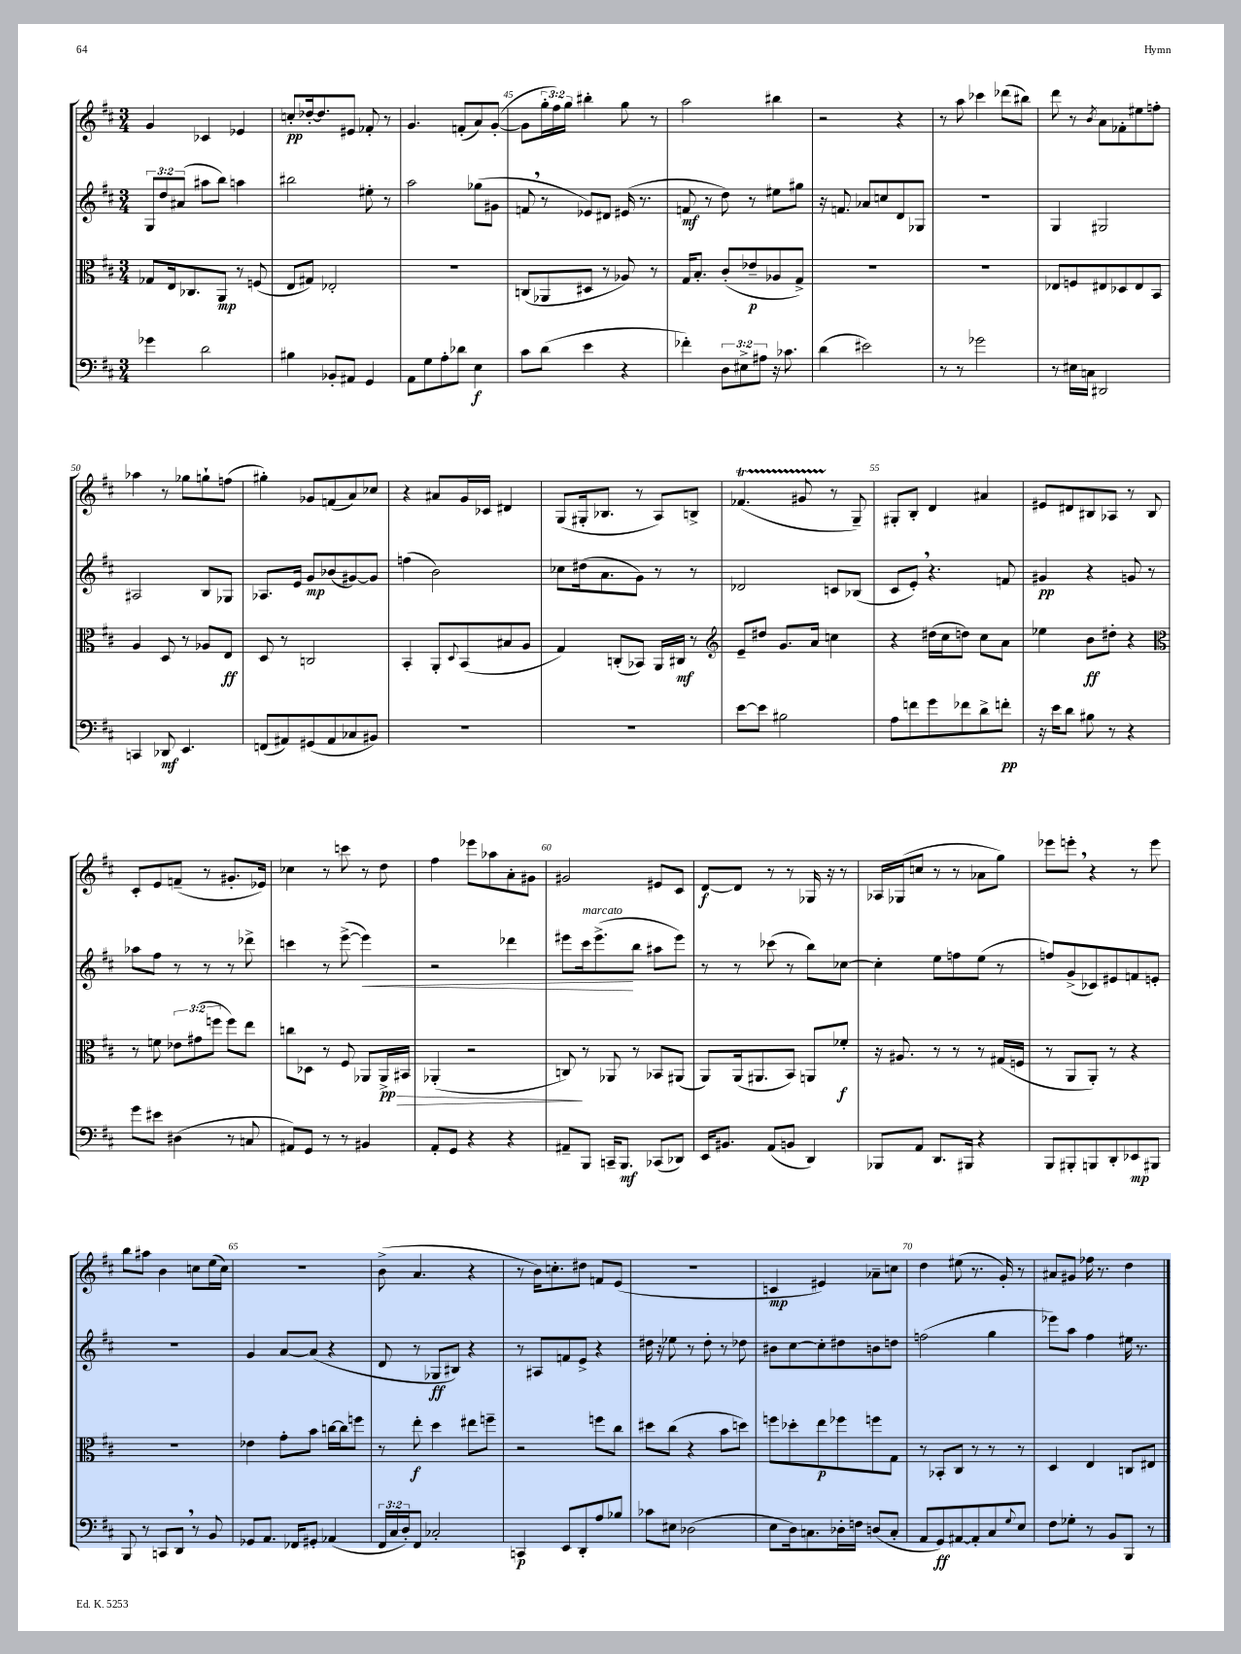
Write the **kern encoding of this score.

**kern	**kern	**kern	**kern
*staff4	*staff3	*staff2	*staff1
*clefF4	*clefC3	*clefG2	*clefG2
*k[f#c#]	*k[f#c#]	*k[f#c#]	*k[f#c#]
*M3/4	*M3/4	*M3/4	*M3/4
4g-\	8G-/L	12G/L	4g/
.	.	12dd/	.
.	16E/k	.	.
.	.	(12a#/J	.
.	8.C-/	.	.
2d\	.	8aa#\L	4c-/
.	8AA/J	8bb\J)	.
.	8r	4aa\	4e-/
.	(8F/	.	.
=	=	=	=
4B#\	8E/L	2bb#\	8cc'/L
.	8G#/J)	.	[16dd-'/k
.	.	.	8.dd-/]
8BB-'/L	2E-'/	.	.
8AA#/J	.	.	8e#/J
4GG/	.	8ee#'\	8f-'/
.	.	8r	8r
=	=	=	=
8AA\L	2.r	2aa\	4.g/
8G\	.	.	.
8A'\	.	.	.
8d-\J	.	.	(8f'/L
4E\	.	(8gg-\L	8a/)
.	.	8g#\J	([8g'/J
=	=	=	=
8c#\L	(8C/L	8f/	8g\]L
(8d\J	8AA-/	8r	24gg'\L
.	.	.	24ff#\)
.	.	.	24gg\JJ
4e\	8D#/J	8e-/L)	4bb#'\
.	8r	8d#/J	.
4r	8A-/)	(16e#/	8gg\
.	.	8.r	.
.	8r	.	8r
=	=	=	=
4f-'\)	16G/LK	8f/	2aa\
.	8.B'/J	.	.
.	.	8r	.
12D\L	(8c#'/L	8dd\)	.
12E#^\	.	.	.
.	8e-~/	8r	.
12A#\J	.	.	.
16r	8A-/	8ee#\L	4bb#\
8.c-\	.	.	.
.	8G^/J)	8gg#\J	.
=	=	=	=
(4d\	2.r	16r	2r
.	.	8.f/	.
2e#\)	.	8a-/L	.
.	.	8cc/	.
.	.	8d/	4r
.	.	8G-/J	.
=	=	=	=
8r	2.r	2.r	8r
8r	.	.	8aa\
2g-\	.	.	4ccc-\
.	.	.	(8ddd-\L
.	.	.	8bb#\J)
=	=	=	=
8r	8E-/L	4G/	8ddd\
16E#\LL	8F/	.	8r
16C\JJ	.	.	.
.	.	.	8qb/
2DD#/	8E#/	2G#/	8a\L
.	8D-/	.	8f-'\
.	8E#/	.	8ee#\
.	8BB/J	.	8ff'\J
=	=	=	=
4CC/	4A/	2A#/	4aa-\
8DD-/	8D/	.	8r
4.EE/	8r	.	8gg-\L
.	8A-/L	8B/L	8gg`\
.	8E/J	8G-/J	(8ff\J
=	=	=	=
(8FF/L	8D/	8.A-/L	4gg#'\)
8AA#/)	8r	.	.
.	.	16e/Jk	.
(8GG#/	2C/	8g/L	8g-/L
8AA#/	.	(8b-/	(8f/
8C-/	.	[8g#/)	8a/)
8BB#/J)	.	8g#/]J	8cc-/J
=	=	=	=
2.r	4BB'/	(4ff\	4r
.	8AA'/L	2b\)	8a#/L
.	8qqD/	.	.
.	(8BB/	.	16g/L
.	.	.	16c-/JJ
.	8B#/	.	4d#/
.	8A/J	.	.
=	=	=	=
2.r	4G/)	8cc-\L	(8G/L
.	.	(16dd#\k	16G#'/k
.	.	8.a\	8.B-/J
.	(8C'/L	.	.
.	8BB-/J)	8g\J)	8r
.	16AA/LL	8r	8A/L)
.	16C#/JJ	.	.
.	8r	8r	8B^/J
=	=	=	=
*	*clefG2	*	*
[8e\L	8e~/L	2d-/	(4.f-/
8e\]J	8dd#/J	.	.
2B#\	8.g/L	.	.
.	.	.	8g#/
.	16a/Jk	.	.
.	4cc\	8c/L	8r
.	.	(8B-/J	8G~/)
=	=	=	=
8A\L	4r	8c#/L	8G#'/L
8f\	.	8e'/J)	8B'/J
8g\	(16dd#\LL	4.r	4d/
.	16cc#\J	.	.
8f-\	8dd\J)	.	.
8d^\	8cc#\L	.	4a#/
8f'\J	8a\J	8f/	.
=	=	=	=
16r	4ee-\	4g#/	8e#/L
16e\LK	.	.	.
8d\J	.	.	8d#/
8B#\	8b\L	4r	8B#/
8r	8dd#'\J	.	8A-/J
4r	4r	8g/	8r
.	.	8r	8B#/
=	=	=	=
*	*clefC3	*	*
8g\L	8r	8aa-\L	8c#'/L
8e#\J	8f\	8ff#\J	8e/
(4D#\	12e-\L	8r	(8f~/J
.	(12g#\	.	.
.	.	8r	8r
.	12ff\J	.	.
8r	8ff\L)	8r	8.g#'/L
8C/	8ee\J	8ddd-^\	.
.	.	.	16e-/Jk)
=	=	=	=
8AA#/L)	8cc\L	4ccc\	4cc-\
8GG/J	8D-\J	.	.
8r	8r	8r	8r
8r	8F#/	([8eee^\	8ccc\
4BB#/	8AA-/L	4eee\])	8r
.	16AA-^/L	.	8dd\
.	16BB#/JJ	.	.
=	=	=	=
8AA'/L	(4AA-'/	2r	4ff#\
8GG/J	.	.	.
4r	2r	.	8eee-\L
.	.	.	8aa-\
4r	.	4ddd-\	8a'\
.	.	.	8g#\J
=	=	=	=
8AA#~/L	8C/)	8eee#\L	2g#/
8BBB/J	8r	16ccc#\k	.
.	.	(8.eee#^\	.
16CC~/LK	8AA-/	.	.
8.BBB/J	.	.	.
.	8r	8bb\J	.
(8CC-/L	8BB-/L	8aa#\L	8e#/L
8DD-/J)	(8AA#/J	8eee#\J)	8c#/J
=	=	=	=
16EE/LK	8AA/L)	8r	[8d/L
8.BB#/J	.	.	.
.	(16AA/k	8r	8d/]J
.	8.AA#/	.	.
(8AA/L	.	(8ccc-\	8r
8BB/J	8BB/J)	8r	8r
4DD/)	8AA/L	8bb\L)	16G-/
.	.	.	16r
.	8f-'/J	[8cc-\J	8r
=	=	=	=
8BBB-/L	16r	4cc-'\]	16A-/LL
.	8.A#/	.	(16G-/J
8AA/J	.	.	8cc/J
8.DD/L	8r	8ee\L	8r
.	8r	8ff\	8r
16BBB#/Jk	.	.	.
4r	8r	(8ee\J	8a-\L
.	(16G#/LL	8r	8gg\J)
.	16F/JJ	.	.
=	=	=	=
8BBB/L	8r	8ff/L)	8eee-\L
8BBB#'/	8AA/L	(8g^/	8eee'\J
8BBB/	8AA'/J)	8c-/)	4r
8DD'/	8r	8e#/	.
8EE-/	4r	8f/	8r
8BBB#/J	.	8e'/J	8eee\
=	=	=	=
8BBB/	2.r	2.r	8bb\L
8r	.	.	8aa#\J
8CC/L	.	.	4b\
8DD/J	.	.	.
8r	.	.	8cc\L
8BB/	.	.	(16ee\L
.	.	.	16cc\JJ)
=	=	=	=
8GG-/L	4e-\	4g/	2.r
8.AA/J	.	.	.
.	8g'\L	[8a/L	.
16FF-/LK	.	.	.
8GG#'/J	8b\J	(8a/]J	.
(4AA-/	[16cc\LL	4r	.
.	16cc\]J	.	.
.	8ff\J	.	.
=	=	=	=
24FF#/LL	8r	8d/	(8b^\
24C#/	.	.	.
24D'/J)	.	.	.
8FF#/J	8ee'\	8r	4.a/
2C-'/	4dd\	8G-/L	.
.	.	8B#/J)	.
.	8ee#\L	4r	4r
.	8ff~\J	.	.
=	=	=	=
4CC/	2r	8r	8r
.	.	8A#/L	16b\LK)
.	.	.	8.cc'\
8EE/L	.	8f/	.
8DD'/	.	8e^/J	8dd#\J
8A/	8ff\L	4r	8f/L
8B-/J	8cc#\J	.	(8e/J
=	=	=	=
8c-\L	8dd#\L	16dd#\	2.r
.	.	16r	.
8E#\J	(8cc#\J	8ee-\	.
(2D-\	4r	8r	.
.	.	8dd#'\	.
.	8b\L	8r	.
.	8dd\J)	8dd-\	.
=	=	=	=
8E\L	8ff\L	8b#\L	4c/
16D\k)	8dd-'\	[8cc#\	.
8.C\	.	.	.
.	8ee\	8cc#'\]	4e#/)
16D-'\L	8ff-\	8dd#\	.
16F\JJ	.	.	.
(8D/L	8ff\	8b\	8a-~\L
8C'/J	8G\J	8dd\J	8cc\J
=	=	=	=
8AA/L	8r	(2ff\	4dd\
8GG/)	8BB-'/L	.	.
[8AA#/	8C#/J	.	(8ee#\
8AA#'/]	8r	.	8.r
8C#/	8r	4gg\	.
.	.	.	16g'/)
8qqG/	.	.	.
8E/J	8r	.	8r
=	=	=	=
8F#\L	4D/	8eee-\L)	8a#/L
8G-'\J	.	8aa\J	8g#/J
8r	4E/	4ff#\	16ff-\
.	.	.	8.r
8BB/L	.	.	.
8BBB/J	8C/L	16ee#\	4dd\
.	.	8.r	.
8r	8E#/J	.	.
==	==	==	==
*-	*-	*-	*-
